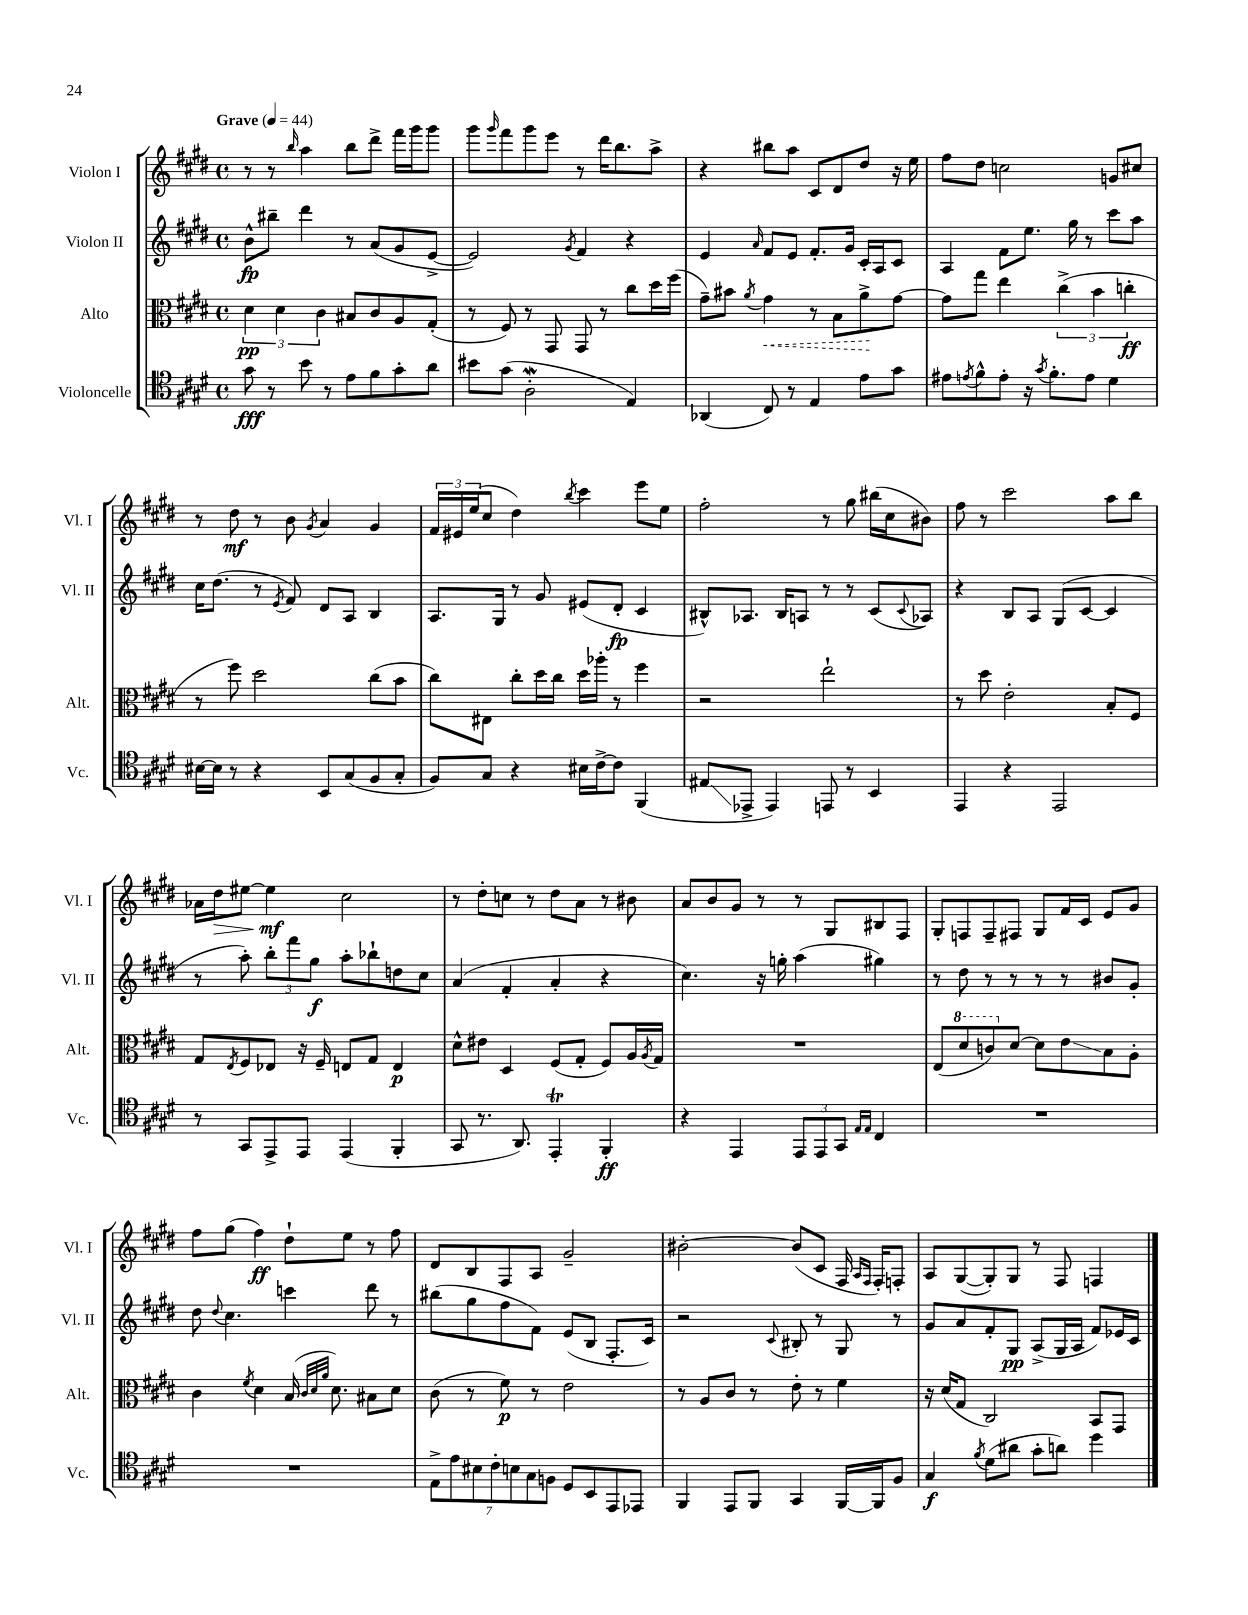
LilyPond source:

<<
\new StaffGroup <<
\new Staff = "s0" \with { instrumentName = "Violon I" shortInstrumentName = "Vl. I" } {
    \clef treble \key e \major \defaultTimeSignature \time 4/4 \tempo "Grave" 4 = 44
    r8 r8 \grace { b''16 } a''4 b''8 dis'''8-> fis'''16 gis'''16 gis'''8 |
    gis'''8 \grace { gis'''16 } fis'''8 gis'''8 e'''8 r8 dis'''16 b''8. a''8-> |
    r4 bis''8 a''8 cis'8 dis'8 dis''8 r16 e''16 |
    fis''8 dis''8 c''2 g'8 cis''8 |
    r8 dis''8\mf r8 b'8 \acciaccatura { gis'8 } a'4 gis'4 |
    \tuplet 3/2 { fis'16 eis'16 e''16( } cis''8 dis''4) \acciaccatura { b''8 } cis'''4 e'''8 e''8 |
    fis''2-. r8 gis''8 bis''16( cis''16 bis'8) |
    fis''8 r8 cis'''2 a''8 b''8 |
    aes'16 dis''16\> eis''8~ eis''4\mf\! cis''2 |
    r8 dis''8-. c''8 r8 dis''8 a'8 r8 bis'8 |
    a'8 b'8 gis'8 r8 r8 gis8 bis8 fis8 |
    gis8-. f8 f8-- fis8 gis8 fis'16 cis'16 e'8 gis'8 |
    fis''8 gis''8( fis''4\ff) dis''8-! e''8 r8 fis''8 |
    dis'8 b8 fis8 a8 gis'2-- |
    bis'2~-. bis'8( cis'8 fis16 \grace { a16 fis16 } fis16-.) f8-. |
    a8 gis8~( gis8-.) gis8 r8 fis8 f4 \bar "|." |
}
\new Staff = "s1" \with { instrumentName = "Violon II" shortInstrumentName = "Vl. II" } {
    \clef treble \key e \major \defaultTimeSignature \time 4/4
    b'8-^\fp bis''8-- dis'''4 r8 a'8( gis'8 e'8~-> |
    e'2) \acciaccatura { gis'8 } fis'4 r4 |
    e'4 \grace { a'16 } fis'8 e'8 fis'8.-. gis'16 cis'16-. a16 cis'8 |
    a4 fis'8 e''8. gis''16 r8 cis'''8 a''8 |
    cis''16 dis''8.( r8 \acciaccatura { e'8 } fis'8) dis'8 a8 b4 |
    a8. gis16 r8 gis'8 eis'8( dis'8-.\fp cis'4 |
    bis8-^) aes8. bis16 a8 r8 r8 cis'8( \appoggiatura { cis'8 } aes8) |
    r4 b8 a8 gis8( cis'8~ cis'4 |
    r8 a''8-.) \tuplet 3/2 { b''8-. fis'''8 gis''8\f } a''8-. bes''8-! d''8 cis''8 |
    a'4( fis'4-. a'4-. r4 |
    cis''4.) r16 g''16-. a''4( gis''4) |
    r8 dis''8 r8 r8 r8 r8 bis'8 gis'8-. |
    dis''8 \appoggiatura { dis''8 } cis''4. c'''4 dis'''8 r8 |
    bis''8( gis''8 fis''8 fis'8) e'8( b8 fis8.-. cis'16) |
    r2 \appoggiatura { cis'8 } bis8-. r8 gis8 r8 |
    gis'8 a'8 fis'8-. gis8\pp a8->( gis16 a16 fis'8) ees'16 cis'16 \bar "|." |
}
\new Staff = "s2" \with { instrumentName = "Alto" shortInstrumentName = "Alt." } {
    \clef alto \key e \major \defaultTimeSignature \time 4/4
    \tuplet 3/2 { dis'4\pp dis'4 cis'4 } bis8 cis'8 a8 gis8-.( |
    r8 fis8) r8 gis,8 gis,8 r8 cis''8 dis''16 fis''16( |
    gis'8--) bis'8 \acciaccatura { a'8 } \once \override Hairpin.style = #'dashed-line gis'4\< r8 b8 a'8->\! gis'8~ |
    gis'8 gis''8 e''4 \tuplet 3/2 { cis''4->( b'4 c''4-.\ff } |
    r8 fis''8) dis''2 cis''8( b'8 |
    cis''8) eis8 cis''8-. dis''16 cis''16 dis''16 aes''16-. r8 fis''4 |
    r2 e''2-! |
    r8 dis''8 e'2-. b8-. fis8 |
    gis8 \acciaccatura { e8 } fis8 ees8 r16 fis16-- e8 gis8 e4\p |
    dis'8-^ eis'8 dis4 fis8( gis8-. fis8) a16 \acciaccatura { a8 } gis16 |
    R1 |
    e8( \ottava #1 dis''8 c''8) \ottava #0 dis'8~ dis'8 e'8\glissando b8 a8-. |
    cis'4 \acciaccatura { fis'8 } dis'4 b16( \grace { cis'32 dis'32 a'32 } dis'8.) bis8 dis'8 |
    cis'8( r8 fis'8\p) r8 e'2 |
    r8 a8 cis'8 r8 e'8-. r8 fis'4 |
    r16 dis'16( gis8 cis2) b,8 gis,8 \bar "|." |
}
\new Staff = "s3" \with { instrumentName = "Violoncelle" shortInstrumentName = "Vc." } {
    \clef tenor \key e \major \defaultTimeSignature \time 4/4
    gis'8\fff r8 b'8 r8 e'8 fis'8 gis'8-. a'8 |
    bis'8 gis'8( a2-.\mordent e4) |
    aes,4( cis8) r8 e4 e'8 gis'8 |
    eis'8 \acciaccatura { e'8 } fis'8-^ e'8-. r16 \acciaccatura { gis'8 } fis'8.-. e'8 dis'4 |
    bis16~ bis16 r8 r4 b,8 gis8( fis8 gis8-. |
    fis8) gis8 r4 bis16 cis'16~-> cis'8 fis,4( |
    eis8\glissando ees,8-> ees,4) e,8 r8 b,4 |
    e,4 r4 e,2 |
    r8 gis,8 e,8-> e,8 e,4( fis,4-. |
    gis,8 r8. a,8.) e,4-.\trill fis,4-.\ff |
    r4 e,4 \tuplet 3/2 { e,8 e,8 gis,8 } \grace { e16 e16 } cis4 |
    R1 |
    R1 |
    \tuplet 7/4 { e8-> e'8 bis8 cis'8-. b8 gis8 f8 } dis8 b,8 e,8 ees,8 |
    fis,4 e,8 fis,8 gis,4 fis,16~ fis,16 fis8 |
    gis4\f \acciaccatura { fis'8 } dis'8( ais'8 gis'8-. a'8) dis''4 \bar "|." |
}
>>
>>
\layout { \context { \Score \remove "Bar_number_engraver" } }
